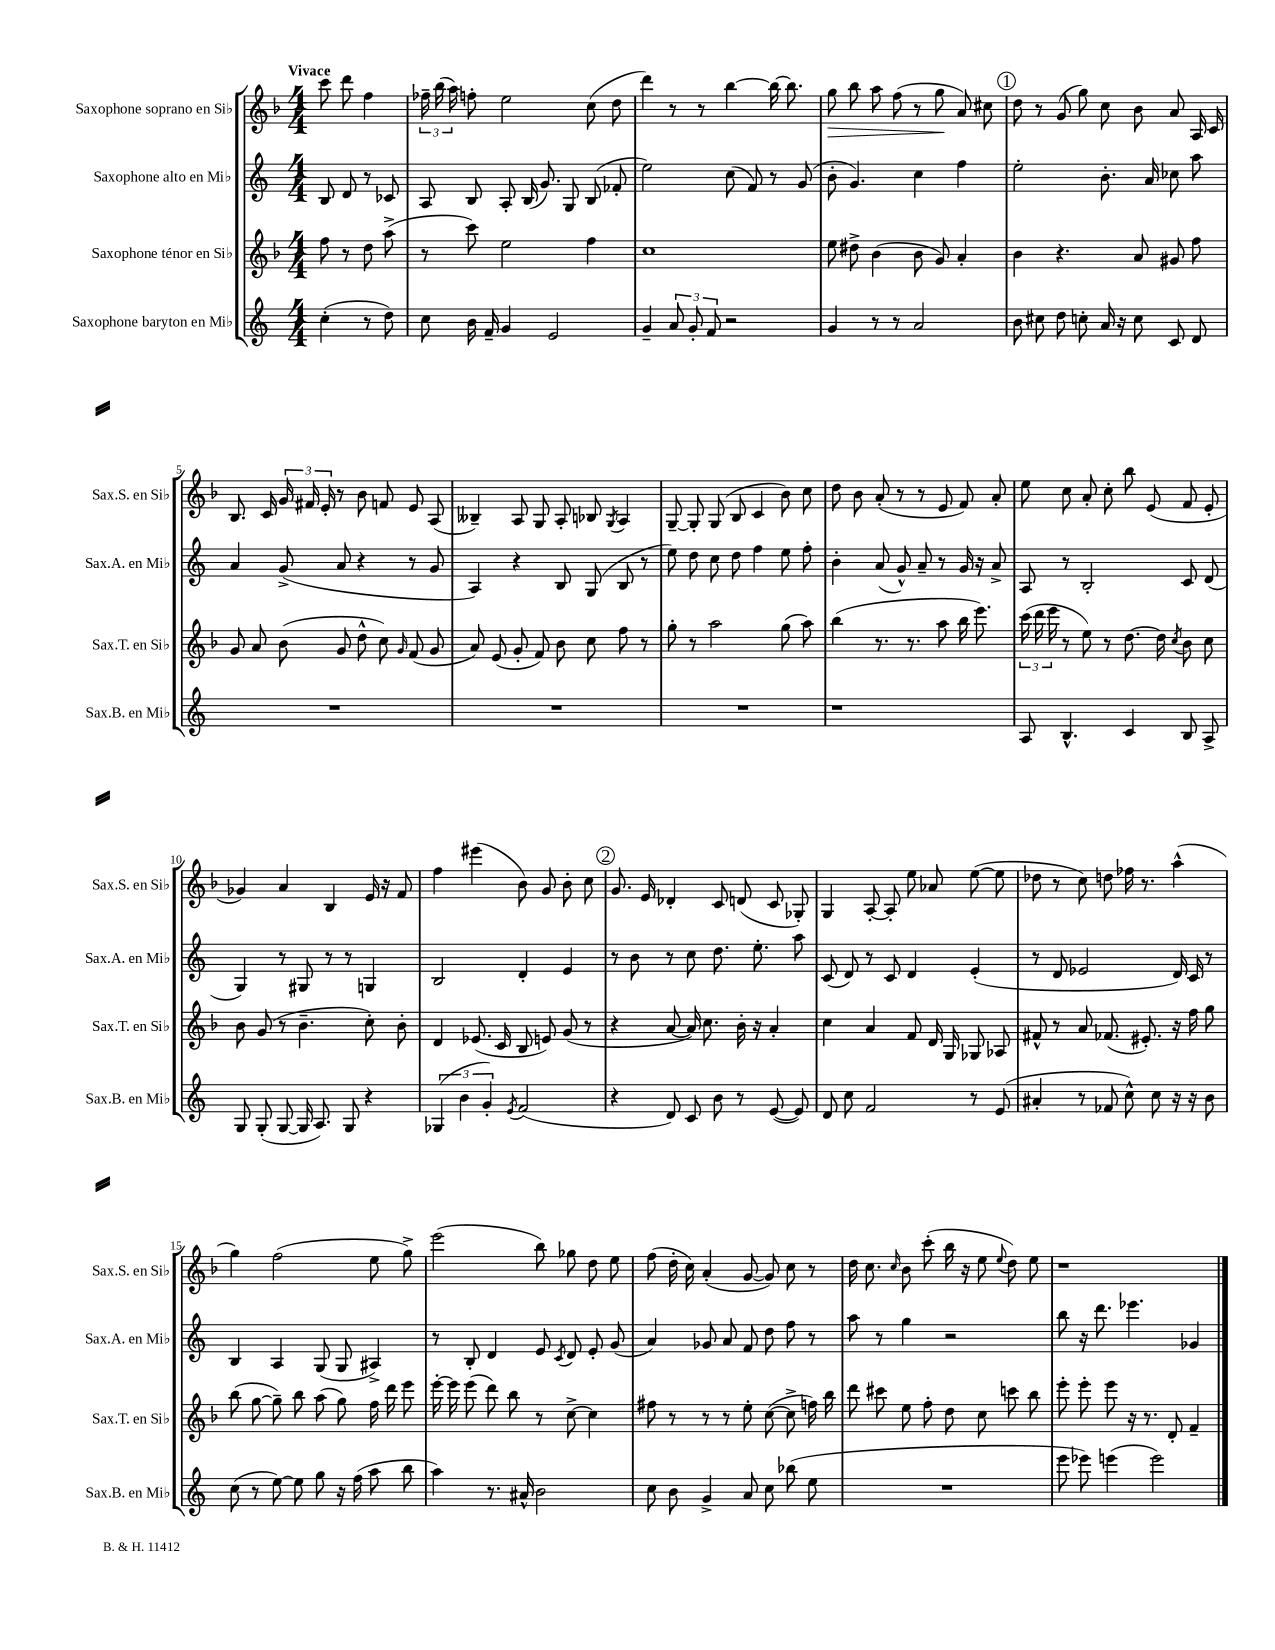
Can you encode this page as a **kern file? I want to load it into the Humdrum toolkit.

**kern	**kern	**kern	**kern
*staff4	*staff3	*staff2	*staff1
*clefG2	*clefG2	*clefG2	*clefG2
*k[]	*k[b-]	*k[]	*k[b-]
*M4/4	*M4/4	*M4/4	*M4/4
(4cc'\	8ff\	8B/	8ccc\
.	8r	8d/	8ddd\
8r	8dd\	8r	4ff\
8dd\)	(8aa^\	8c-/	.
=	=	=	=
8cc\	8r	8A/	24ff-~\
.	.	.	(24bb-\
.	.	.	24aa\)
16b\	8ccc\)	8B/	8ff'\
16f~/	.	.	.
4g/	2ee\	8A'/	2ee\
.	.	(16B/	.
.	.	8.g/)	.
2e/	.	.	.
.	.	8G/	.
.	4ff\	(8B/	(8cc\
.	.	8f-'/	8dd\
=	=	=	=
4g~/	1cc	2ee\)	4ddd\)
12a/	.	.	8r
12g'/	.	.	.
.	.	.	8r
12f/	.	.	.
2r	.	(8cc\	[4bb-\
.	.	8f/)	.
.	.	8r	16bb-\_
.	.	.	8.bb-\]
.	.	(8g/	.
=	=	=	=
4g/	8ee\	8b'\	8gg\
.	8dd#^\	4.g/)	8bb-\
8r	(4b-\	.	8aa\
8r	.	.	(8ff\
2a/	8b-\	4cc\	8r
.	8g/)	.	8gg\
.	4a'/	4ff\	8a/)
.	.	.	8cc#\
=	=	=	=
8b\	4b-\	2ee'\	8dd\
8cc#\	.	.	8r
8dd\	4.r	.	(8g/
8cc'\	.	.	8gg\)
16a/	.	8.b'\	8cc\
16r	.	.	.
8cc\	8a/	.	8b-\
.	.	16a/	.
8c/	8g#/	8cc-\	8a/
8d/	8ff\	8aa\	16A/
.	.	.	16c/
=	=	=	=
1r	8g/	4a/	8.B-/
.	8a/	.	.
.	.	.	16c/
.	(8b-\	(8g^/	24g/
.	.	.	24f#/
.	.	.	24e'/
.	8g/	8a/	8r
.	8dd^^\	4r	8b-\
.	8cc\)	.	8f/
.	16qqg/	.	.
.	(8f/	8r	8e/
.	8g/	8g/	(8A/
=	=	=	=
1r	8a/)	4A/)	4B--~/)
.	(8e/	.	.
.	8g'/	4r	8A/
.	8f/)	.	8G/
.	8b-\	8B/	8A'/
.	8cc\	(8G/	8B-/
.	.	.	8qG/
.	8ff\	8B/	4A/
.	8r	8r	.
=	=	=	=
1r	8gg'\	8ee\)	[8G~/
.	8r	8dd\	8G'/]
.	2aa\	8cc\	(8G/
.	.	8dd\	8B-/
.	.	4ff\	4c/
.	(8gg\	8ee\	8b-\)
.	8aa\)	8ff'\	8cc\
=	=	=	=
1r	(4bb-\	4b'\	8dd\
.	.	.	8b-\
.	8.r	(8a/	(8a'/
.	.	8g^^/)	8r
.	8.r	.	.
.	.	8a~/	8r
.	8aa\	8r	8e/
.	16bb-\	16g/	8f/)
.	8.eee\)	16r	.
.	.	8a^/	8a'/
=	=	=	=
8A/	(24ccc\	8A/	8ee\
.	24ddd\	.	.
.	24eee\	.	.
4.B^^/	8r	8r	8cc\
.	8ee\)	2B'/	8a'/
.	8r	.	8cc'\
4c/	[8.dd\	.	8bb-\
.	.	.	(8e/
.	16dd\]	.	.
.	8qcc/	.	.
8B/	8b-\	8c/	8f/
8A^/	8cc\	(8d/	8e'/
=	=	=	=
8G/	8b-\	4G/)	4g-/)
(8G'/	(8g/	.	.
[8G/	8r	8r	4a/
16G/]	4.b-~\	8G#/	.
8.A/)	.	.	.
.	.	8r	4B-/
8G/	.	8r	.
4r	8cc'\)	4G/	16e/
.	.	.	16r
.	8b-'\	.	8f/
=	=	=	=
(6G-/	4d/	2B/	4ff\
6b\	.	.	.
.	(8.e-/	.	(4eee#\
6g'/)	.	.	.
.	16c/	.	.
8qe/	.	.	.
(2f/	8B-/	4d'/	8b-\)
.	8e/)	.	8g/
.	(8g/	4e/	8b-'\
.	8r	.	8cc\
=	=	=	=
4r	4r	8r	8.g/
.	.	8b\	.
.	.	.	16e/
8d/)	[8a/	8r	4d-'/
8c/	16a/])	8cc\	.
.	8.cc\	.	.
8b\	.	8.dd\	8c/
8r	16b-'\	.	(8d/
.	16r	8.ee'\	.
([8e/	4a'/	.	8c/
8e/])	.	8aa\	8G-'/)
=	=	=	=
8d/	4cc\	(8c/	4G/
8cc\	.	8d/)	.
2f/	4a/	8r	[8A'/
.	.	8c/	8A'/]
.	8f/	4d/	8ee\
.	16d/	.	8a-/
.	16G/	.	.
8r	8G-/	(4e'/	([8ee\
(8e/	8A-/	.	8ee\]
=	=	=	=
4a#'/	8f#^^/	8r	8dd-\
.	8r	8d/	8r
8r	8a/	2e-/	8cc\)
8f-/	(8.f-/	.	8dd\
8cc^^\)	.	.	16ff-\
.	8.e#'/)	.	8.r
8cc\	.	.	.
16r	16r	16d/)	(4aa^^\
16r	16ff\	16c/	.
8b\	8gg\	8r	.
=	=	=	=
(8cc\	(8bb-\	4B/	4gg\)
8r	[8gg\	.	.
[8ee\)	8gg~\])	4A/	(2ff\
8ee\]	8bb-\	.	.
8gg\	(8aa\	(8G/	.
16r	8gg\)	8G/	.
(16ff\	.	.	.
8aa\	16ff\	4A#^/)	8ee\
.	16ddd\	.	.
8bb\	8eee\	.	8gg^\)
=	=	=	=
4aa\)	[16eee'\	8r	(2eee\
.	16eee\]	.	.
.	(8eee\	8B'/	.
8.r	8ddd\)	4d/	.
.	8bb-\	.	.
16a#^^/	.	.	.
2b\	8r	8e/	8bb-\)
.	.	8qc/	.
.	[8cc^\	8d/	8gg-\
.	4cc\]	8e'/	8dd\
.	.	(8g/	8ee\
=	=	=	=
8cc\	8ff#\	4a/)	(8ff\
8b\	8r	.	16dd'\
.	.	.	16cc\)
4g^/	8r	8g-/	(4a'/
.	8r	8a/	.
8a/	8ee'\	8f/	[8g/
8cc\	([8cc\	8dd\	8g/])
(8bb-\	8cc^\]	8ff\	8cc\
8ee\	16ff\)	8r	8r
.	16bb-\	.	.
=	=	=	=
1r	8ddd\	8aa\	16dd\
.	.	.	8.cc\
.	8ccc#\	8r	.
.	.	.	16qqcc/
.	8ee\	4gg\	8b-\
.	8ff'\	.	(8ccc'\
.	8dd\	2r	16bb-\
.	.	.	16r
.	8cc\	.	8ee\
.	.	.	8qqee/
.	8ccc\	.	8dd\)
.	8bb-\	.	8ee\
=	=	=	=
8eee\	8eee'\	8bb\	1r
8eee-\)	8eee'\	16r	.
.	.	8.ddd\	.
(4eee\	8eee\	.	.
.	16r	4.eee-\	.
.	8.r	.	.
2eee\)	.	.	.
.	8d'/	.	.
.	4f~/	4g-/	.
==	==	==	==
*-	*-	*-	*-
